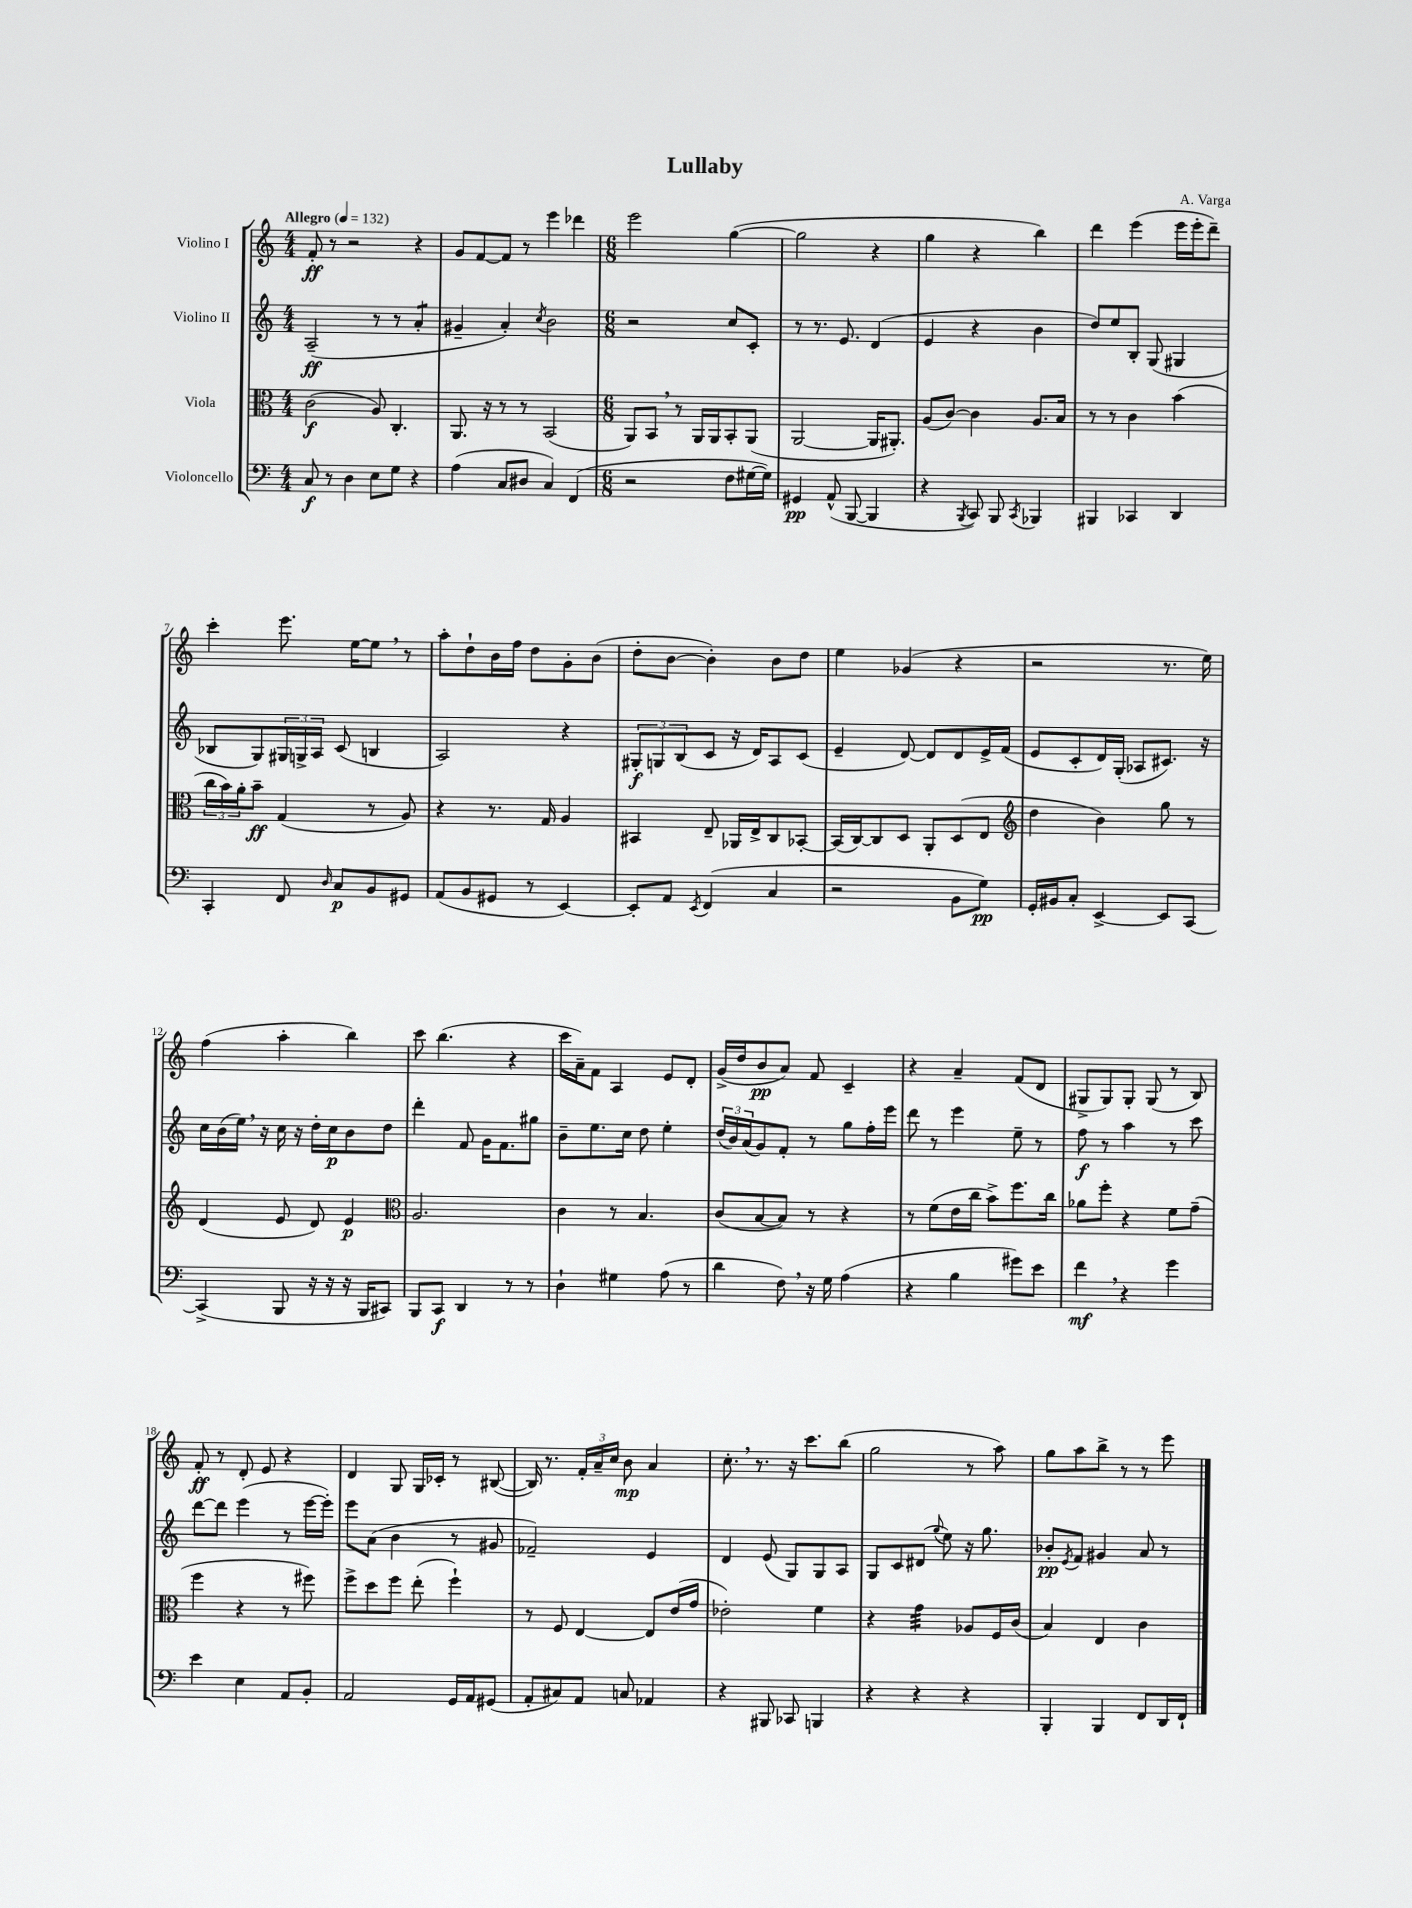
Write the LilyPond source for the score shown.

\header { title = "Lullaby" composer = "A. Varga" }
<<
\new StaffGroup <<
\new Staff = "s0" \with { instrumentName = "Violino I" } {
    \clef treble \key c \major \numericTimeSignature \time 4/4 \tempo "Allegro" 4 = 132
    f'8-.\ff r8 r2 r4 |
    g'8 f'8~ f'8 r8 e'''4 des'''4 |
    \numericTimeSignature \time 6/8 e'''2 g''4~( |
    g''2 r4 |
    g''4 r4 b''4) |
    d'''4 e'''4( e'''16 e'''16-. d'''8--) |
    c'''4-. e'''8. e''16~ e''8 \breathe r8 |
    a''8-. d''8-! b'16 f''16 d''8 g'8-. b'8( |
    d''8-. b'8~ b'4-.) b'8 d''8 |
    e''4 ges'4( r4 |
    r2 r8. e''16) |
    f''4( a''4-. b''4) |
    c'''8 b''4.( r4 |
    c'''16 a'16--) f'8 a4 e'8 d'8-. |
    g'16->( d''16 b'8\pp a'8) f'8 c'4-- |
    r4 a'4-- f'8( d'8 |
    gis8-> gis8) gis8-. gis8( r8 b8) |
    f'8-.\ff r8 d'8-. e'8 r4 |
    d'4 g8 g16 ces'16-. r8 bis8~( |
    bis16) r8. \tuplet 3/2 { f'16-. a'16-- c''16 } b'8\mp a'4 |
    c''8.-. \breathe r8. r16 c'''8. b''8( |
    g''2 r8 a''8) |
    g''8 a''8 b''8-> r8 r8 e'''8 \bar "|." |
}
\new Staff = "s1" \with { instrumentName = "Violino II" } {
    \clef treble \key c \major \numericTimeSignature \time 4/4
    a2--\ff( r8 r8 a'4:8-. |
    gis'4-- a'4-.) \acciaccatura { c''8 } b'2 |
    \numericTimeSignature \time 6/8 r2 c''8 c'8-. |
    r8 r8. e'8. d'4( |
    e'4 r4 b'4 |
    d''8) e''8 b8-. g8( gis4 |
    bes8 g8) \tuplet 3/2 { gis16 g16-> a16 } c'8( b4 |
    a2) r4 |
    \tuplet 3/2 { gis8-.\f g8 b8( } c'8 r16 d'16) a8 c'8( |
    e'4-- d'8~) d'8 d'8 e'16-> f'16( |
    e'8 c'8-. d'16) g16-.( aes8 cis'8.) r16 |
    c''16 b'16( e''16) \breathe r16 c''16 r16 d''16-. c''16\p b'8 d''8 |
    d'''4-. f'8 g'16 f'8. gis''8 |
    b'8-- e''8. c''16 d''8 e''4-. |
    \tuplet 3/2 { d''16( b'16) a'16( } g'8) f'8-. r8 g''8 f''16-. e'''16 |
    d'''8 r8 e'''4 e''8-- r8 |
    f''8\f r8 a''4 r8 c'''8 |
    d'''8~ d'''8 e'''4( r8 e'''16~ e'''16-.) |
    e'''8 a'8( b'4 r8 gis'8 |
    fes'2--) e'4 |
    d'4 e'8( g8) g8 a8 |
    g8 c'8 dis'8( \appoggiatura { g''8 } e''8) r16 g''8. |
    bes'8-.\pp \acciaccatura { e'8 } f'8 gis'4 a'8 r8 \bar "|." |
}
\new Staff = "s2" \with { instrumentName = "Viola" } {
    \clef alto \key c \major \numericTimeSignature \time 4/4
    c'2\f( a8) c4.-. |
    a,8. r16 r8 r8 b,2( |
    \numericTimeSignature \time 6/8 a,8) b,8 \breathe r8 a,16 a,16 b,8-. a,8( |
    a,2~ a,16 ais,8.-.) |
    a8( c'8~) c'4 a8. b16 |
    r8 r8 c'4 b'4( |
    \tuplet 3/2 { c''16 b'16) a'16-. } b'8--\ff g4( r8 a8) |
    r4 r8. g16 a4 |
    bis,4 e8-- aes,16 e16-> c8 bes,8~-. |
    bes,16( c16~) c8 d8 a,8-. d8( e8 |
    \clef treble d''4 b'4) g''8 r8 |
    d'4( e'8 d'8) e'4\p |
    \clef alto a2. |
    c'4 r8 b4. |
    c'8( b8~ b8) r8 r4 |
    r8 f'8( e'16 c''16 b'8->) f''8. c''16 |
    aes'8 f''8-. r4 f'8 g'8--( |
    f''4 r4 r8 fis''8) |
    f''8-> d''8 f''8 e''8-.( f''4-!) |
    r8 f8 e4~ e8 e'16( g'16 |
    ees'2-.) f'4 |
    r4 g'4:32 aes8 f16 c'16( |
    b4) e4 c'4 \bar "|." |
}
\new Staff = "s3" \with { instrumentName = "Violoncello" } {
    \clef bass \key c \major \numericTimeSignature \time 4/4
    c8\f r8 d4 e8 g8 r4 |
    a4( c8 dis8 c4) f,4( |
    \numericTimeSignature \time 6/8 r2 f8 gis16~ gis16) |
    gis,4\pp a,8-^( b,,8~ b,,4 |
    r4 \acciaccatura { b,,8 } c,8) b,,8 \acciaccatura { c,8 } bes,,4 |
    bis,,4 ces,4 d,4 |
    c,4-. f,8 \grace { d16 } c8\p b,8 gis,8 |
    a,8( b,8 gis,8 r8 e,4~) |
    e,8-. a,8 \acciaccatura { e,8 } f,4( c4 |
    r2 b,8 g8\pp) |
    g,16-. bis,16 c8-. e,4~-> e,8 c,8~ |
    c,4->( b,,8 r16 r16 r16 b,,16 cis,8) |
    b,,8 c,8\f d,4 r8 r8 |
    d4-! gis4 a8( r8 |
    d'4 f8) \breathe r16 g16 a4( |
    r4 b4 gis'8) e'8 |
    f'4\mf \breathe r4 g'4 |
    e'4 e4 a,8 b,8-. |
    a,2 g,16 a,16 gis,8( |
    a,8-. cis8) a,8 c8 aes,4 |
    r4 bis,,8 ces,8 b,,4 |
    r4 r4 r4 |
    b,,4-. b,,4 f,8 d,16 f,16-! \bar "|." |
}
>>
>>
